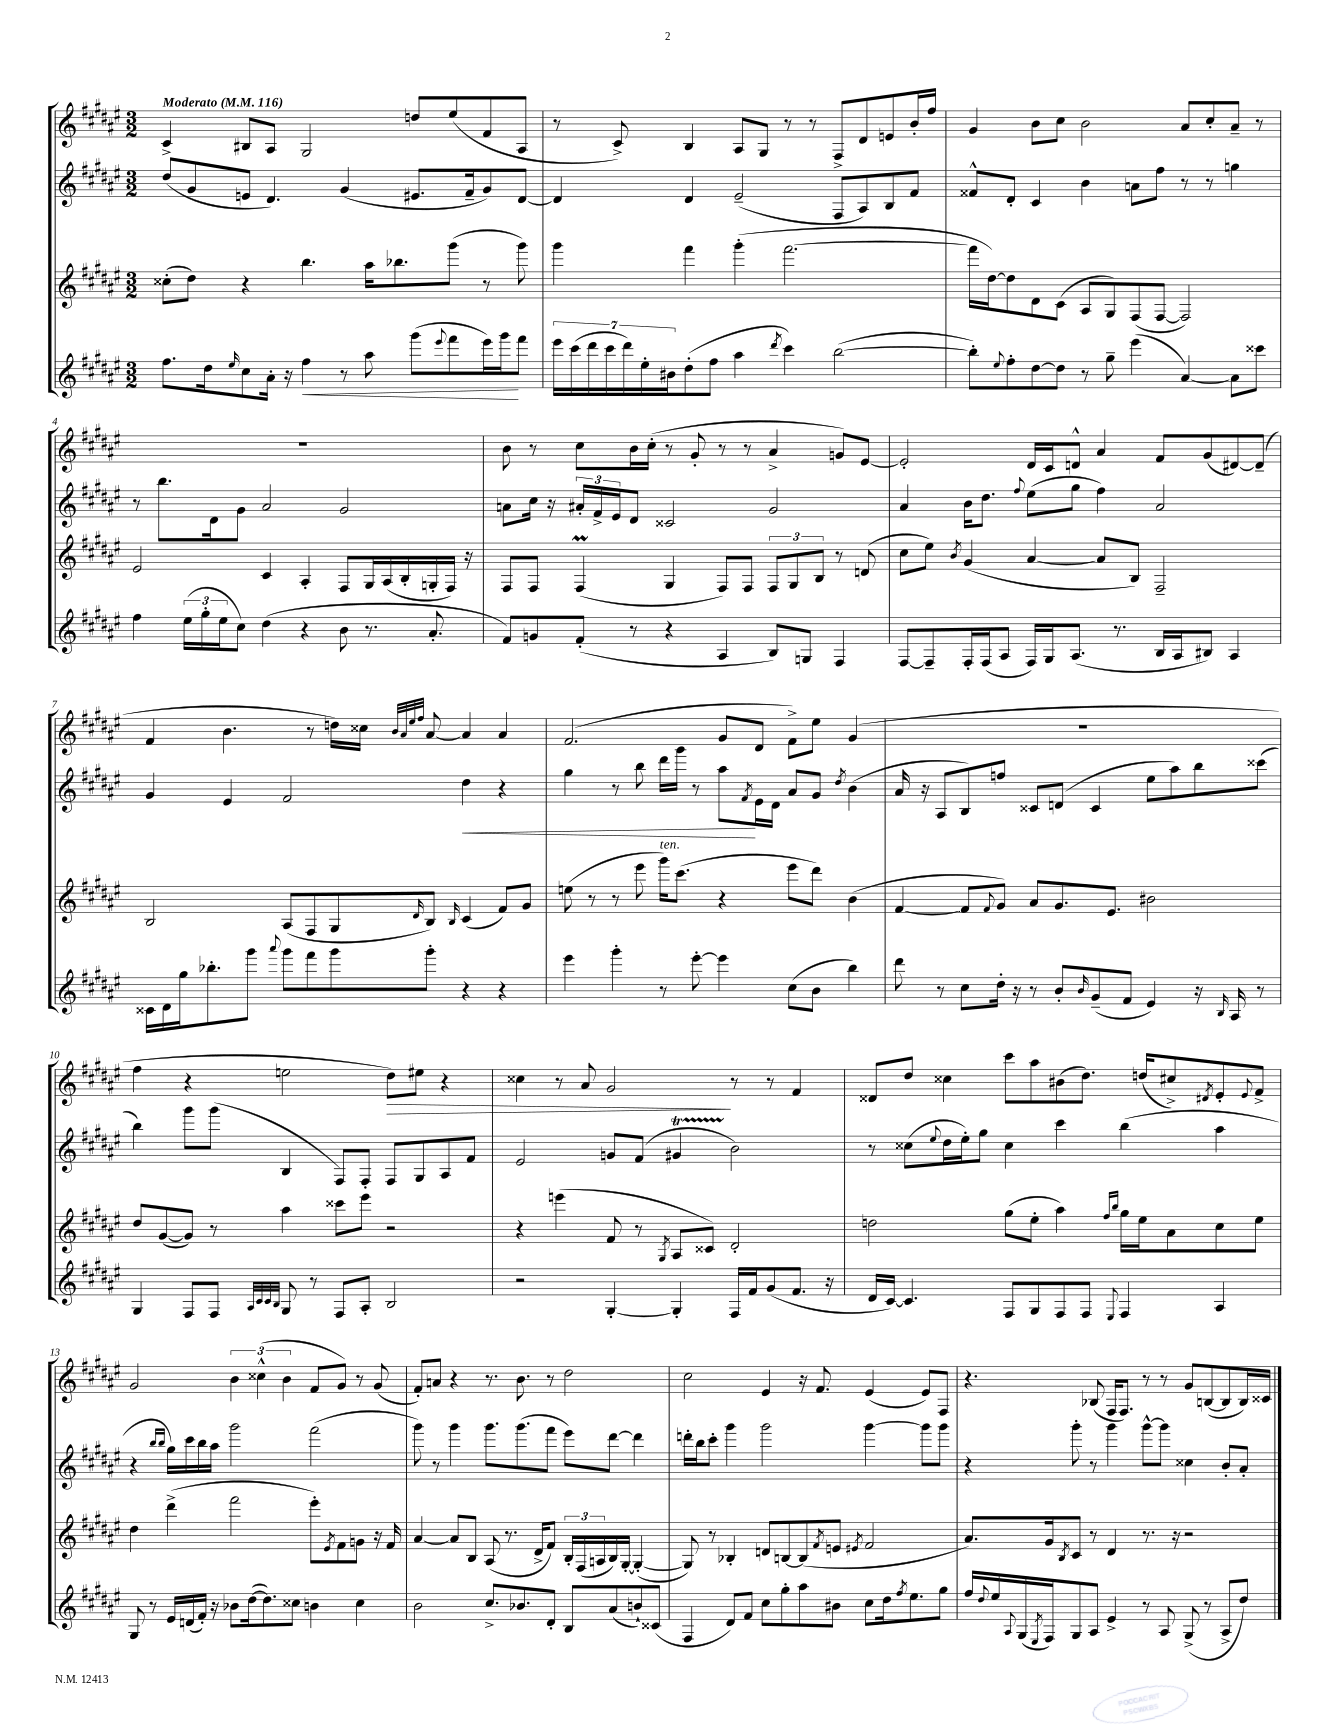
<<
\new StaffGroup <<
\new Staff = "s0" {
    \clef treble \key fis \major \numericTimeSignature \time 3/2 \tempo "Moderato" 4 = 116
    cis'4-> bis8 ais8 gis2 d''8 eis''8( fis'8 ais8 |
    r8 cis'8->) b4 ais8 gis8 r8 r8 fis8-> dis'8 e'8 b'16-. fis''16 |
    gis'4 b'8 cis''8 b'2 ais'8 cis''8-. ais'8-- r8 |
    R1. |
    b'8 r8 cis''8 b'16 cis''16-.( r8 gis'8-. r8 r8 ais'4-> g'8) eis'8~ |
    eis'2-. dis'16 cis'16 d'8-^ ais'4 fis'8 gis'8( dis'8~) dis'8--( |
    fis'4 b'4. r8 d''16) cisis''16 \grace { b'32 ais'32 eis''32 fis''32 } ais'8~ ais'4 ais'4 |
    fis'2.( gis'8 dis'8 fis'8->) eis''8 gis'4( |
    R1. |
    fis''4 r4 e''2 dis''8\>) eis''8 r4 |
    cisis''4 r8 ais'8 gis'2\! r8 r8 fis'4 |
    disis'8 dis''8 cisis''4 cis'''8 ais''8 bis'8( dis''8.) d''16( cis''8->) \acciaccatura { dis'8 } eis'8-. \appoggiatura { eis'8 } fis'8-> |
    gis'2 \tuplet 3/2 { b'4 cisis''4-^( b'4 } fis'8 gis'8) r8 gis'8( |
    fis'8-.) a'8 r4 r8. b'8. r8 dis''2 |
    cis''2 eis'4 r16 fis'8. eis'4( eis'8) fis8 |
    r4. bes8( fis16 fis8.) r8 r8 gis'8 b8~( b8 b16) cisis'16 \bar "|." |
}
\new Staff = "s1" {
    \clef treble \key fis \major \numericTimeSignature \time 3/2
    dis''8( gis'8 e'8 dis'4.) gis'4( eis'8. fis'16-- gis'8) dis'8~ |
    dis'4 dis'4 eis'2--( fis8 ais8) b8 fis'8 |
    fisis'8-^ dis'8-. cis'4 b'4 a'8 fis''8 r8 r8 g''4 |
    r8 b''8. dis'16 gis'8 ais'2 gis'2 |
    a'8 cis''16 r16 \tuplet 3/2 { ais'16-. fis'16-> eis'16 } dis'8 cisis'2 gis'2 |
    ais'4 b'16 dis''8. \appoggiatura { fis''8 } eis''8( gis''8 fis''4) ais'2 |
    gis'4 eis'4 fis'2 dis''4\< r4 |
    gis''4 r8 b''8 dis'''16 gis'''16 r8 ais''8\! \acciaccatura { fis'8 } eis'16 dis'16 ais'8 gis'8 \acciaccatura { dis''8 } b'4( |
    ais'16 r16 ais8 b8) f''8 cisis'8 d'8( cisis'4 eis''8 ais''8) b''8 cisis'''8( |
    b''4) gis'''8 gis'''8( b4 fis8) fis8-. fis8 gis8 ais8 fis'8 |
    eis'2 g'8 fis'8( gis'4\startTrillSpan b'2\stopTrillSpan) |
    r8 cisis''8( \appoggiatura { eis''8 } dis''16 eis''16-.) gis''8 cisis''4 cis'''4 b''4( ais''4 |
    r4 \grace { b''16 b''16 } gis''16) cis'''16 b''16 ais''16 gis'''2 fis'''2( |
    gis'''8) r8 gis'''4 gis'''8. gis'''8.( fis'''8 eis'''8) dis'''8~ dis'''4 |
    d'''16-. b''16 cis'''8-. gis'''4 gis'''2 gis'''4~ gis'''8 gis'''8 |
    r4 gis'''8-. r8 gis'''4 gis'''8~-^ gis'''8 cisis''4 b'8-. ais'8-. \bar "|." |
}
\new Staff = "s2" {
    \clef treble \key fis \major \numericTimeSignature \time 3/2
    cisis''8-.( dis''8) r4 b''4. ais''16 bes''8. gis'''8( r8 gis'''8) |
    gis'''4 fis'''4 gis'''4-.( fis'''2.~ |
    fis'''16 dis''16~) dis''8 dis'8 cis'8( ais8 gis8) fis8( fis8~ fis2) |
    eis'2 cis'4 ais4-. fis8 gis16 ais16( b16-. g16-. fis16) r16 |
    fis8 fis8 fis4\prall( gis4 fis8) fis8 \tuplet 3/2 { fis8 gis8 b8 } r8 d'8( |
    cis''8 eis''8) \acciaccatura { b'8 } gis'4( ais'4~ ais'8 b8) fis2-- |
    b2 ais8( fis8 gis8 \grace { dis'16 } b8) \grace { b16 } cis'4( fis'8) gis'8 |
    e''8( r8 r8 eis'''8 gis'''16^\markup { \italic "ten." }) cis'''8.( r4 eis'''8 dis'''8) b'4( |
    fis'4~ fis'8 \appoggiatura { fis'8 } gis'8) ais'8 gis'8. eis'8. bis'2 |
    dis''8 gis'8~( gis'8) r8 ais''4 cisis'''8 eis'''8 r2 |
    r4 e'''4( fis'8 r8 \acciaccatura { gis8 } ais8 cisis'8) dis'2-. |
    d''2 gis''8( eis''8-. ais''4) \grace { fis''16 b''16 } gis''16 eis''16 ais'8 cis''8 eis''8 |
    dis''4 dis'''4->( fis'''2 eis'''8-.) \acciaccatura { eis'8 } fis'8 g'8 r16 fis'16 |
    ais'4~ ais'8 b8 ais8( r8. dis'16-> fis'8) \tuplet 3/2 { b16-. fis16( a16 } b16) gis16~-. gis4~-.( |
    gis8) r8 bes4-. d'8 b8~ b8( \acciaccatura { fis'8 } e'8 \acciaccatura { eis'8 } fis'2 |
    ais'8.) gis'16 \acciaccatura { b8 } cis'8 r8 dis'4 r8. r16 r2 \bar "|." |
}
\new Staff = "s3" {
    \clef treble \key fis \major \numericTimeSignature \time 3/2
    fis''8. dis''16 \grace { eis''16 } cis''8 ais'16-. r16 fis''4\< r8 ais''8 gis'''8( \appoggiatura { eis'''8 } fis'''8 eis'''16) gis'''16\! fis'''8 |
    \tuplet 7/4 { eis'''16 cis'''16( dis'''16 cis'''16 dis'''16) eis''16-. bis'16 } dis''8-.( fis''8 ais''4 \acciaccatura { dis'''8 } cis'''4) b''2~( |
    b''8-.) \appoggiatura { eis''8 } fis''8-. dis''8~ dis''8 r8 gis''8-- eis'''4( ais'4~) ais'8 cisis'''8 |
    fis''4 \tuplet 3/2 { eis''16( gis''16-. eis''16 } cis''8) dis''4( r4 b'8 r8. ais'8.-. |
    fis'8) g'8 fis'8-.( r8 r4 ais4 b8) g8 fis4 |
    fis8~ fis8-- fis16-. fis16( ais8 fis16) gis16 ais8.( r8. b16 ais16 bis8) ais4 |
    cisis'16 dis'16 gis''16 bes''8.-. gis'''8 \appoggiatura { ais'''8 } gis'''8 fis'''8 gis'''8 gis'''8-. r4 r4 |
    eis'''4 gis'''4-. r8 eis'''8~-. eis'''4 cis''8( b'8 b''4) |
    dis'''8 r8 cis''8 dis''16-. r16 r8 b'8-. \grace { b'16 } gis'8--( fis'8 eis'4) r16 \grace { b16 } ais16 r8 |
    gis4 fis8 fis8 \grace { ais32 cis'32 cis'32 b32 } gis8 r8 fis8 ais8-. b2 |
    r2 gis4~-. gis4-. fis16 fis'16 gis'8( fis'8. r16 |
    dis'16 cis'16~) cis'4. fis8 gis8 fis8 fis8 \appoggiatura { eis8 } fis4 ais4 |
    gis8 r8 eis'16 d'16( fis'16-.) r16 bes'8 dis''16~( dis''8.) cisis''8 b'4 cisis''4 |
    b'2 cis''8.-> bes'8. dis'8-. b8 ais'8( b'8-!) cisis'8( |
    fis4 dis'8) fis'8 cis''8 gis''8-. ais''8 bis'8 cis''8 dis''16 \acciaccatura { fis''8 } eis''8. gis''8 |
    fis''16 \appoggiatura { dis''8 } eis''16 \appoggiatura { ais8 } gis16( \acciaccatura { eis8 } fis16) gis8 ais8 eis'4-> r8 ais8 gis8->( r8 ais8-> dis''8) \bar "|." |
}
>>
>>
